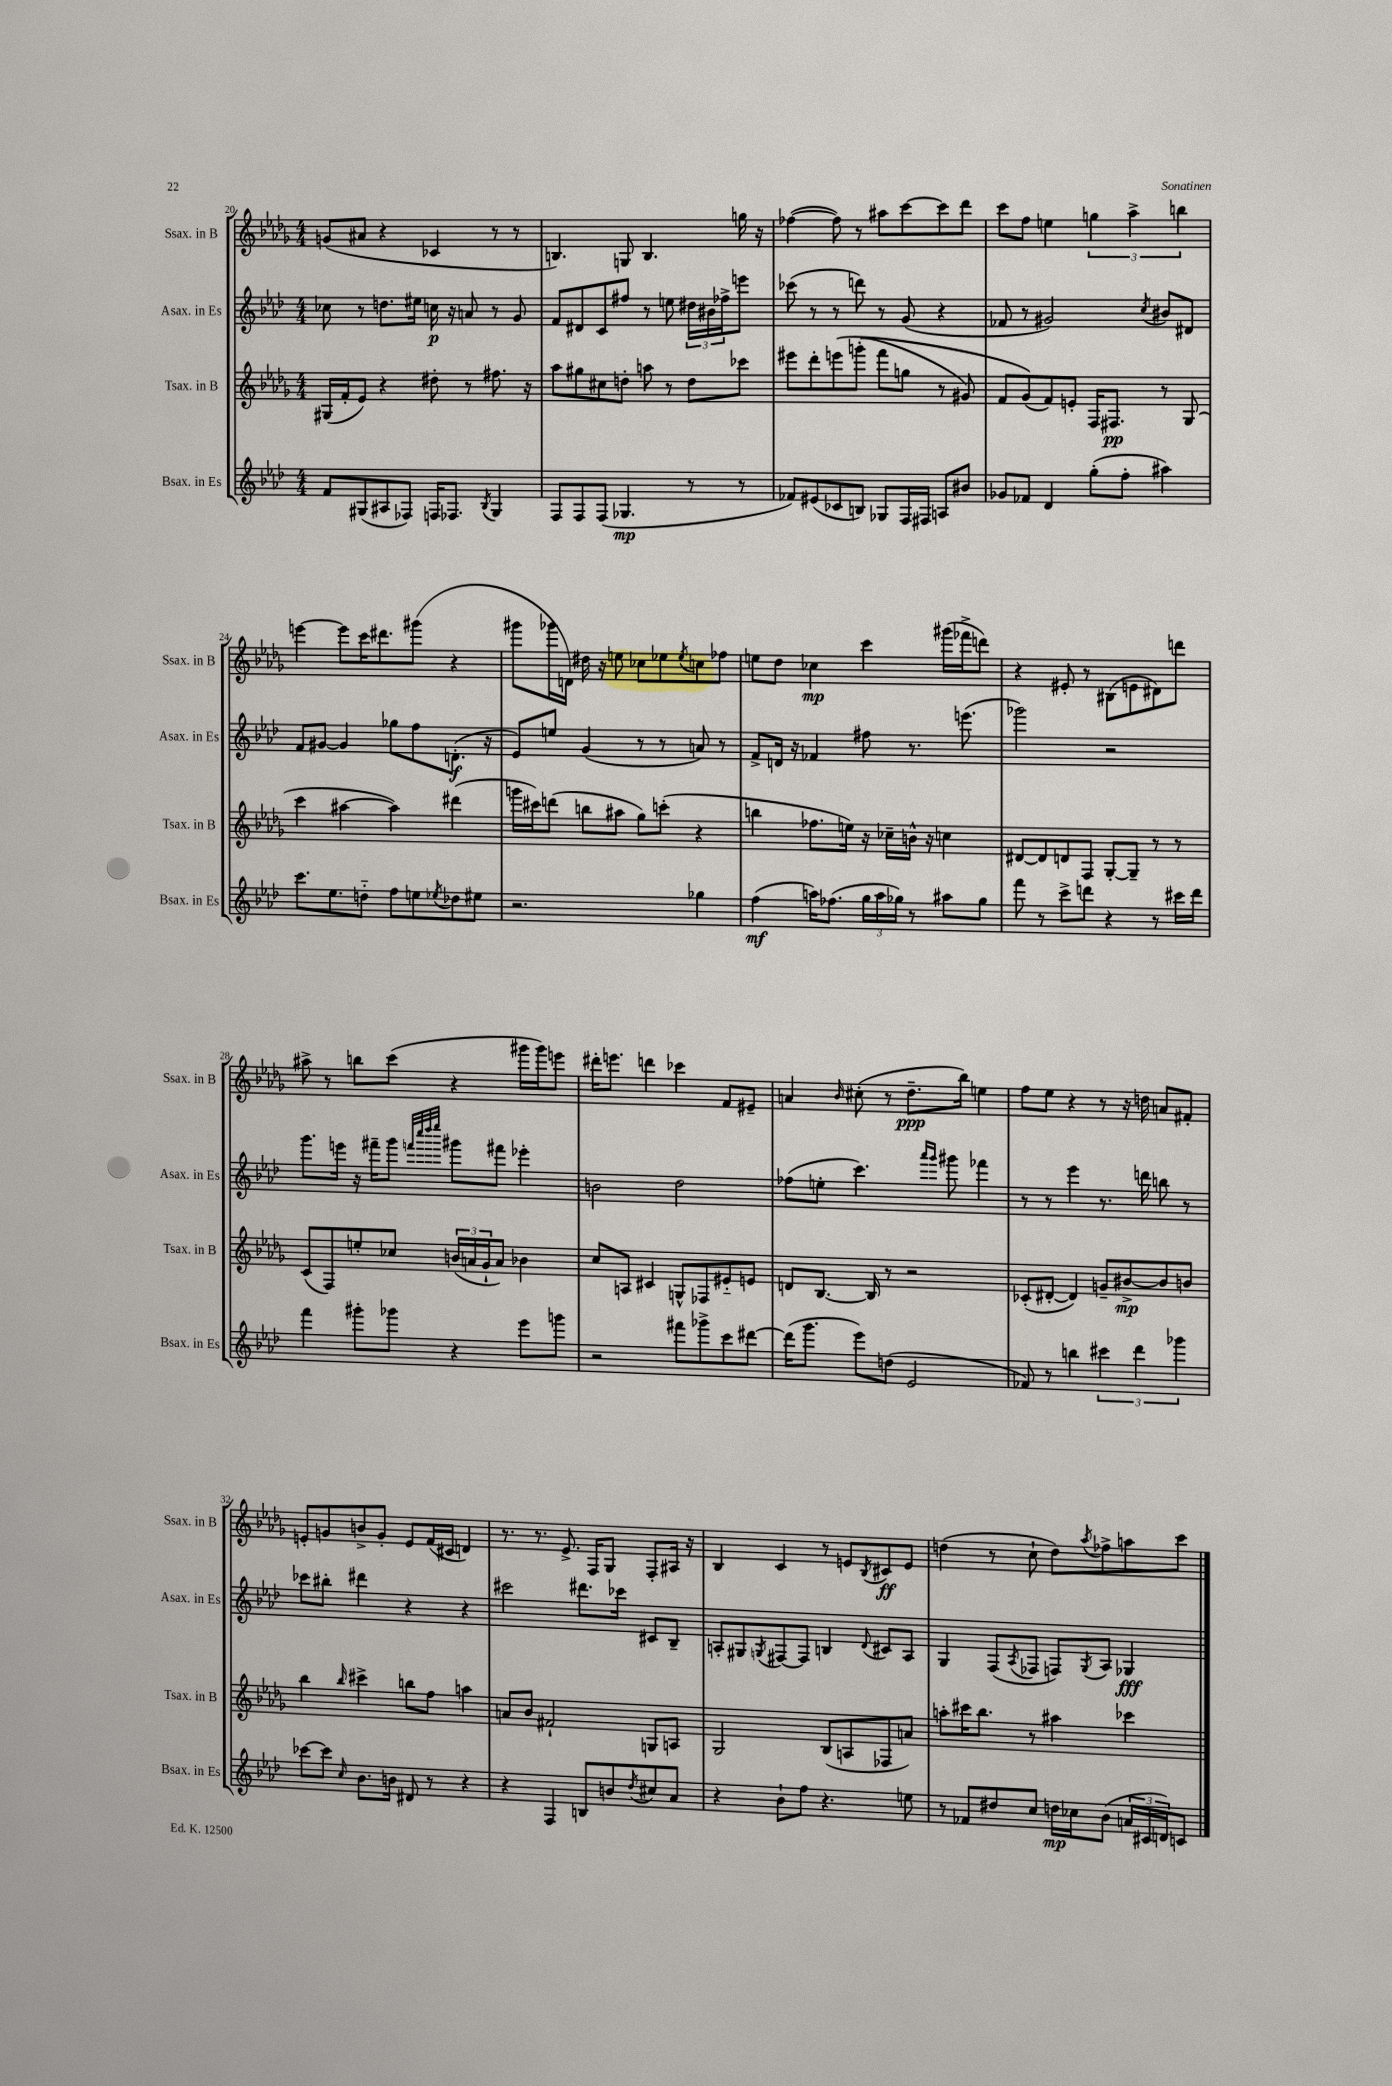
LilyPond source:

<<
\new StaffGroup <<
\new Staff = "s0" \with { instrumentName = "Ssax. in B" shortInstrumentName = "Ssax. in B" } {
    \clef treble \key des \major \numericTimeSignature \time 4/4
    g'8( ais'8 r4 ces'4 r8 r8 |
    b4.) g8 b4. g''16 r16 |
    fes''4~( fes''8) r8 ais''8 c'''8~ c'''8 des'''8 |
    c'''8 f''8 e''4 \tuplet 3/2 { g''4 aes''4-> b''4 } |
    e'''4~ e'''8 c'''16 dis'''8. gis'''8( r4 |
    gis'''8 ges'''16 d'16) dis''16 r16 e''8 ces''8 ees''8 \acciaccatura { ees''8 } c''8 fes''8 |
    e''8 des''8 ces''4\mp c'''4 gis'''16( fes'''16-> d'''8) |
    r4 eis'8-. r8 bis8( e'8 dis'8) d'''8 |
    ais''8-> r8 b''8 c'''8( r4 gis'''16 gis'''16) e'''8 |
    dis'''16-. e'''8. d'''4 ces'''4 f'8 eis'8-- |
    a'4 \grace { bes'16 } cis''8-.( r8 des''8.--\ppp bes''16) e''4 |
    f''8 ees''8 r4 r8 r16 d''16 a'8 fis'8-. |
    e'8-. g'8 b'8-> g'8-. e'8 f'16( cis'16 d'4) |
    r8. r8. ees'8.-> f16 ges8 f8-. ais16 r16 |
    bes4 c'4 r8 e'8 \acciaccatura { bes8 } cis'8\ff e'8 |
    d''4( r8 c''8-! d''8) \acciaccatura { aes''8 } fes''8-> a''8 c'''8 \bar "|." |
}
\new Staff = "s1" \with { instrumentName = "Asax. in Es" shortInstrumentName = "Asax. in Es" } {
    \clef treble \key aes \major \numericTimeSignature \time 4/4
    ces''8 r8 d''8. eis''16 c''16\p r16 a'8 r8 g'8 |
    f'8 dis'8 c'8 fis''8 r8 e''8 \tuplet 3/2 { dis''16 bis'16 fes''16-> } e'''8 |
    ces'''8( r8 r8 d'''8) r8 g'8( r4 |
    fes'8 r8 gis'2) \acciaccatura { c''8 } bis'8 dis'8 |
    f'8 gis'8~ gis'4 ges''8 f''8 d'8.-.\f( r16 |
    ees'8) e''8 g'4( r8 r8 a'8) r8 |
    f'8-> d'16 r16 fes'4 fis''8 r8. e'''8.( |
    ges'''2) r2 |
    g'''8. e'''16 r16 fis'''16-- g'''8 \grace { f'''32 c''''32 des''''32 ees''''32 } gis'''8 fis'''8 ees'''4-. |
    b'2 des''2 |
    fes''8( e''8-. c'''4.) \grace { aes'''16 g'''16 } gis'''8 fes'''4 |
    r8 r8 ees'''4 r8. d'''16 b''8 r8 |
    ces'''8 bis''8-. dis'''4 r4 r4 |
    cis'''2 dis'''8. ces'''16 cis'8 bes8-- |
    a8-. gis8 \acciaccatura { g8 } fis8~ fis8 b4 \appoggiatura { des'8 } cis'8 a8 |
    g4 f8( \acciaccatura { aes8 } fes8 f8) \acciaccatura { g8 } aes8 ges4\fff \bar "|." |
}
\new Staff = "s2" \with { instrumentName = "Tsax. in B" shortInstrumentName = "Tsax. in B" } {
    \clef treble \key des \major \numericTimeSignature \time 4/4
    gis16( f'16-. ees'8) r4 dis''8-. r8 fis''8. r16 |
    aes''8 gis''8 cis''8 d''8-. a''8 r8 d''8 ces'''8 |
    eis'''8 des'''8-. e'''8\( g'''8-.( f'''8 g''8 r8 gis'8) |
    f'8 ges'8(\) f'8) e'8-. f16 fis8.\pp r8 ges8( |
    c'''4 ais''4~ ais''4) dis'''4( |
    g'''16 cis'''16) d'''8( b''8 ais''8 ges''8) c'''8-.( r4 |
    b''4 fes''8. e''16) r16 ces''16-- b'16-^ r16 c''4 |
    dis'8~ dis'8 d'8 f8 ges8~-. ges8-- r8 r8 |
    c'8( f8) e''8-. ces''8 \tuplet 3/2 { b'16( a'16 ges'16-! } a'8) bes'4 |
    c''8 a8 cis'4 g8-^ fes8 eis'8-_ e'8 |
    d'8 bes8.~ bes16 r8 r2 |
    ces'8-.( dis'8~-. dis'4) g'8-- bis'8~->\mp bis'8 b'8 |
    bes''4 \grace { bes''16 } cis'''4-> b''8 f''8 a''4 |
    a'8 bes'8 fis'2-! g8 a8 |
    ges2 bes8( a8 fes8 a'8) |
    a''8-. cis'''16 bes''8. r8 ais''4 ces'''4 \bar "|." |
}
\new Staff = "s3" \with { instrumentName = "Bsax. in Es" shortInstrumentName = "Bsax. in Es" } {
    \clef treble \key aes \major \numericTimeSignature \time 4/4
    f'8 gis8( ais8 fes8) f16 fes8. \acciaccatura { bes8 } gis4 |
    f8 f8 f8( ges4.\mp r8 r8 |
    fes'8) eis'8( ces'8 b8) ges8 f16 fis16 a8 bis'8 |
    ges'8 fes'8 des'4 g''8-.( f''8-. ais''4) |
    c'''8. ees''8. d''8-_ f''8 e''8 \acciaccatura { ees''8 } des''8 eis''8 |
    r2. ges''4 |
    f''4\mf( a''16) fes''8.( \tuplet 3/2 { g''16 a''16 ges''16) } r8 ais''8 ges''8 |
    f'''8 r8 c'''8-> d'''8 r4 r8 cis'''16 d'''16 |
    f'''4 gis'''8-. ges'''8 r4 ees'''8 g'''8 |
    r2 fis'''8 ges'''8-> c'''8 dis'''8~ |
    dis'''16( g'''8. ees'''8) d''8( ees'2 |
    fes'8) r8 b''4 \tuplet 3/2 { cis'''4 des'''4 ges'''4 } |
    ces'''8~ ces'''8 \grace { c''16 } bes'8. b'16 dis'8 r8 r4 |
    r4 f4 b8 b'8 \acciaccatura { des''8 } cis''8 aes'8 |
    r4 bes'8-! f''8 r4. e''8 |
    r8 fes'8 dis''8 c''8 d''16\mp ces''16 bes'8( \tuplet 3/2 { a'16 cis'16 d'16) } c'8 \bar "|." |
}
>>
>>
\layout { \context { \Score currentBarNumber = #20 } }
